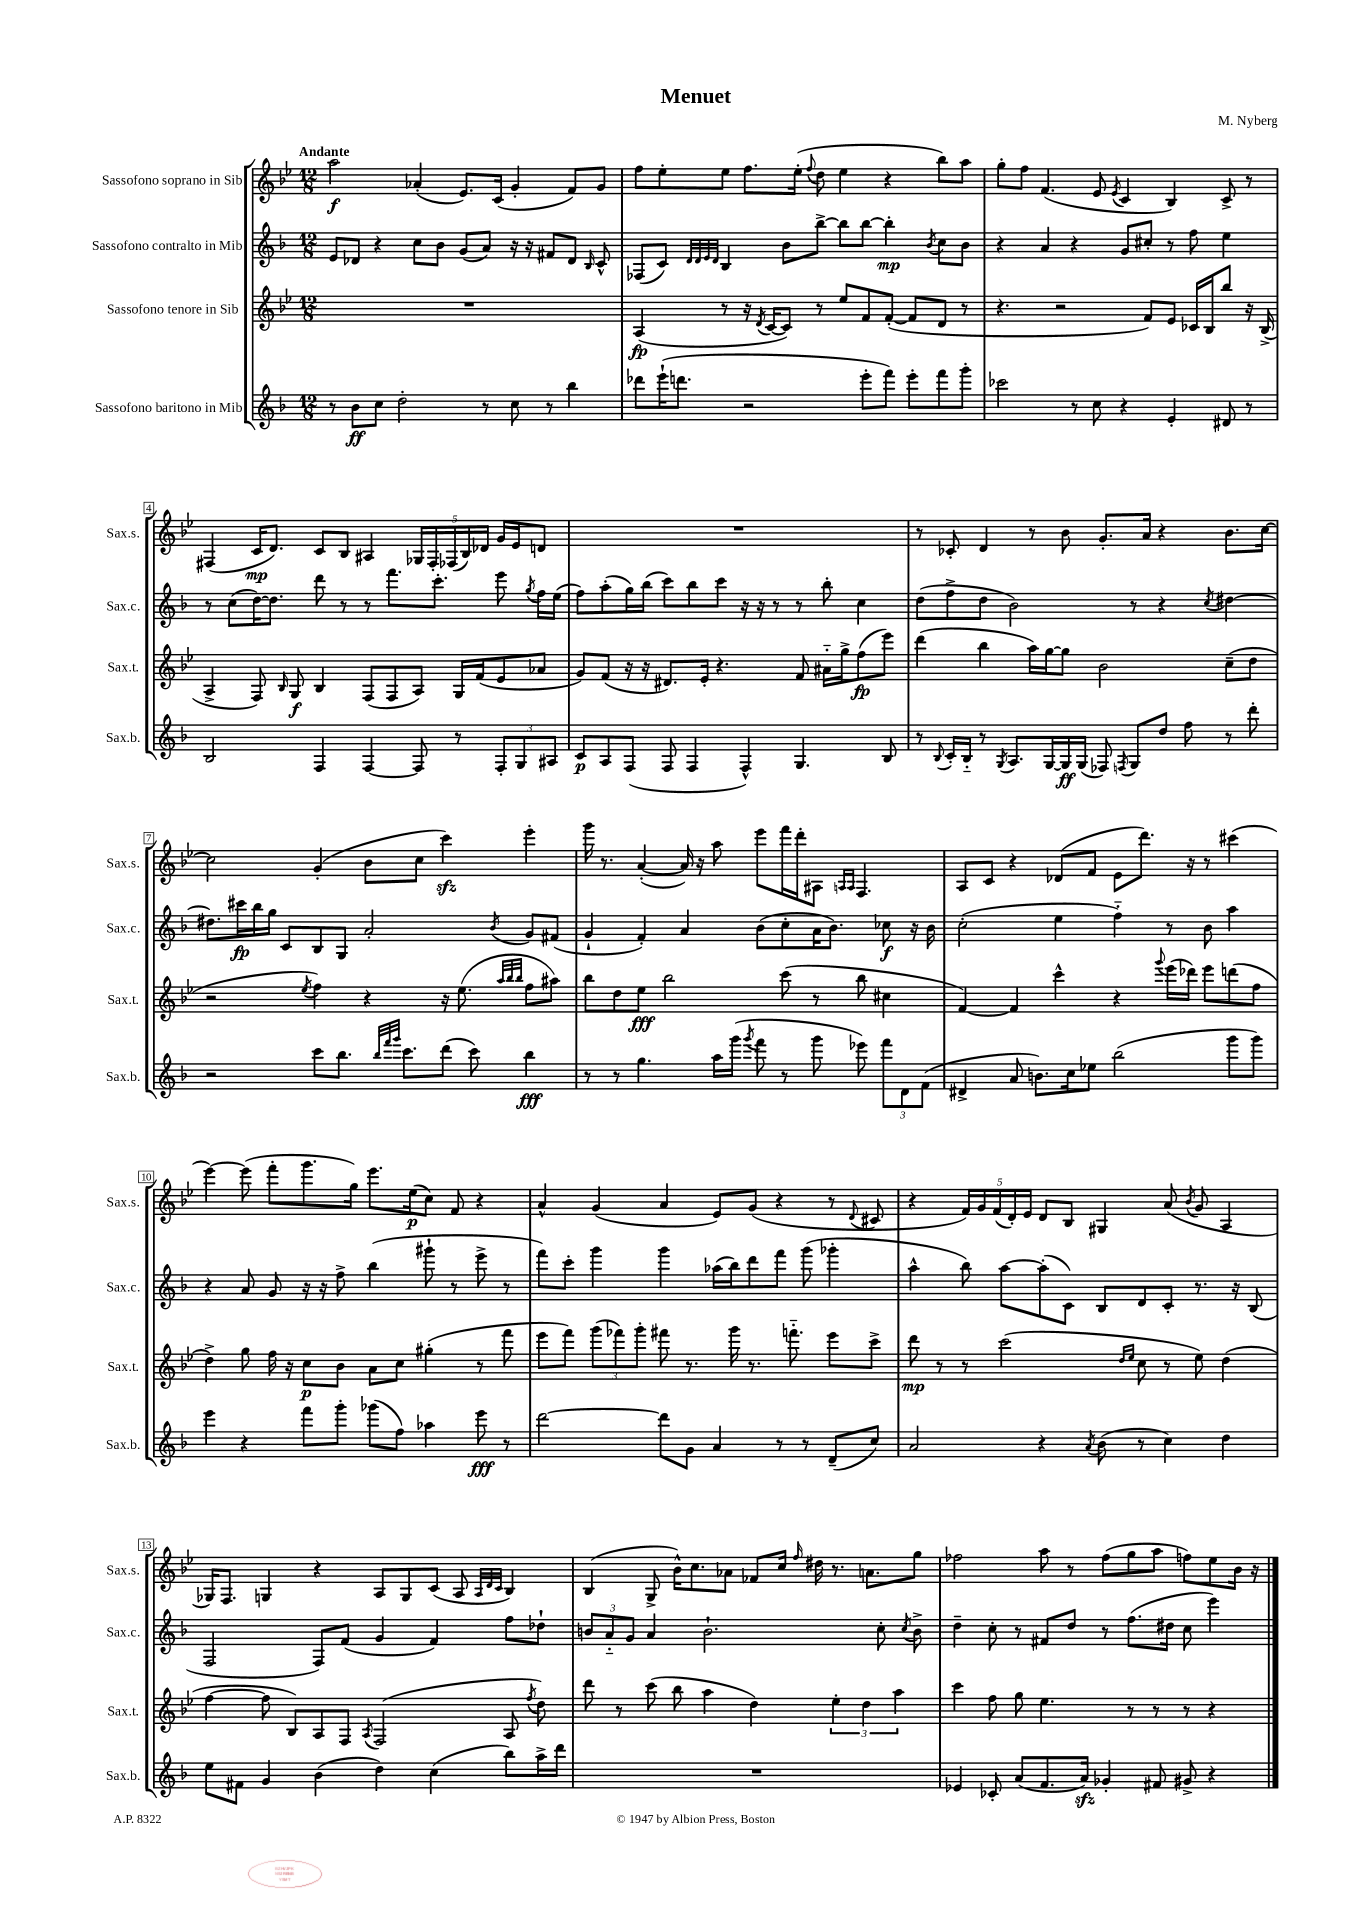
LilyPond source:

\header { title = "Menuet" composer = "M. Nyberg" }
<<
\new StaffGroup <<
\new Staff = "s0" \with { instrumentName = "Sassofono soprano in Sib" shortInstrumentName = "Sax.s." } {
    \clef treble \key bes \major \numericTimeSignature \time 12/8 \tempo "Andante"
    \autoBeamOff a''2\f aes'4-.( ees'8.[) c'16]( g'4-. f'8[) g'8] |
    f''8[ ees''8-. ees''8] f''8.[ ees''16]-.( \appoggiatura { f''8 } d''8 ees''4 r4 bes''8[) a''8] |
    g''8[-. f''8] f'4.( ees'8 \acciaccatura { ees'8 } c'4 bes4) c'8-> r8 |
    fis4( c'16[\mp d'8.]) c'8[ bes8] ais4 \tuplet 5/4 { ges16[ fis16-. fes16( bes16) des'16] } g'16[ ees'16 d'8] |
    R1. |
    r8 ces'8-. d'4 r8 bes'8 g'8.[-. a'16] r4 bes'8.[ c''16]~ |
    c''2 g'4-.( bes'8[ c''8] c'''4\sfz) ees'''4-. |
    g'''16 r8. a'4~-.( a'16) r16 a''8 ees'''8[ f'''16 d'''16-. ais8] \grace { a16[ a16] } f4. |
    a8[ c'8] r4 des'8[( f'8] ees'8[ d'''8.]) r16 r8 cis'''4( |
    ees'''4~) ees'''8( f'''8[-. g'''8. g''16]) ees'''8.[ ees''16\p( c''8]) f'8 r4 |
    a'4-^ g'4( a'4 ees'8[) g'8]( r4 r8 \appoggiatura { d'8 } cis'8 |
    r4 \tuplet 5/4 { f'16[) g'16 f'16( d'16-.) ees'16] } d'8[ bes8] gis4 a'8( \acciaccatura { bes'8 } g'8 a4 |
    ges16[) f8.] g4 r4 a8[ g8 c'8]( a8 \grace { a32[ d'32 c'32] } bes4) |
    bes4( g8-> bes'16[-^) c''8. aes'8] fes'8[ c''16] \grace { f''16 } dis''16 r8. a'8.[ g''8] |
    fes''2 a''8 r8 fes''8[( g''8 a''8] f''8[) ees''8 bes'16] r16 \bar "|." |
}
\new Staff = "s1" \with { instrumentName = "Sassofono contralto in Mib" shortInstrumentName = "Sax.c." } {
    \clef treble \key f \major \numericTimeSignature \time 12/8
    \autoBeamOff e'8[ des'8] r4 c''8[ bes'8] g'8[( a'8]) r16 r16 fis'8[ des'8] \grace { bes16 } c'8-^ |
    fes8[( c'8]) \grace { d'32[ d'32 e'32 d'32] } bes4 bes'8[ bes''8]~-> bes''8[ bes''8]~ bes''4-.\mp \acciaccatura { bes'8 } c''8[ bes'8] |
    r4 a'4 r4 g'8[ cis''8]-. r8 f''8 e''4 |
    r8 c''8[( d''16~) d''8.] d'''8 r8 r8 f'''8.[ c'''8.]-. e'''8 \acciaccatura { g''8 } f''16[ e''16]( |
    f''8[) a''8-.( g''16) bes''16]( c'''8[) bes''8 c'''8] r16 r16 r8 r8 bes''8-. c''4 |
    d''8[( f''8-> d''8] bes'2) r8 r4 \acciaccatura { c''8 } dis''4~ |
    dis''8.[ cis'''16\fp bes''16 g''16] c'8[ bes8 g8] a'2-. \acciaccatura { bes'8 } g'8[ fis'8]( |
    g'4-! f'4-.) a'4 bes'8[( c''8-. a'16 bes'8.]) ces''8\f r16 bes'16 |
    c''2-.( e''4 f''4-_) r8 bes'8 a''4 |
    r4 a'8 g'8 r16 r16 f''8-> bes''4( gis'''8-! r8 e'''8-> r8 |
    f'''8[) c'''8]-. g'''4 g'''4 aes''16[( bes''16) d'''8 f'''8] g'''8( ges'''4-. |
    a''4-^ bes''8) a''8[~ a''8-.( c'8]) bes8[ d'8 c'8]-. r8. r16 bes8( |
    f2 f8[) f'8]( g'4 f'4) f''8[ des''8]-! |
    \tuplet 3/2 { b'8[ a'8-_ g'8] } a'4 b'2.-! c''8-. \acciaccatura { c''8 } b'8-> |
    d''4-- c''8-. r8 fis'8[ d''8] r8 f''8.[( dis''16] c''8 e'''4) \bar "|." |
}
\new Staff = "s2" \with { instrumentName = "Sassofono tenore in Sib" shortInstrumentName = "Sax.t." } {
    \clef treble \key bes \major \numericTimeSignature \time 12/8
    \autoBeamOff R1. |
    a4\fp( r8 r16 \acciaccatura { d'8 } c'16[~ c'8]) r8 ees''8[ f'8 f'8]~-.( f'8[ d'8] r8 |
    r4. r2 f'8[) ees'8] ces'16[ bes16 bes''8] r16 bes16->( |
    a4-> f8) \grace { bes16 } g8\f bes4 f8[( f8 a8]) g16[ f'16( ees'8 aes'8] |
    g'8[) f'8]( r16 r16 dis'8.[) ees'16]-. r4. f'8 ais'16[-_ g''16-> f''8\fp( ees'''8]) |
    d'''4( bes''4 a''16[) g''16~ g''8] bes'2 c''8[--( d''8] |
    r2 \acciaccatura { ees''8 } f''4) r4 r16 ees''8.( \grace { a''32[ bes''32 bes''32] } f''8[ ais''8]) |
    bes''8[ d''8 ees''8]\fff bes''2 c'''8( r8 bes''8 cis''4 |
    f'4~) f'4 c'''4-^ r4 \appoggiatura { g'''8 } ees'''16[( des'''16]) ees'''8[ d'''8( f''8] |
    d''4->) g''8 f''16 r16 c''8[\p bes'8] a'8[ c''8] gis''4-.( r8 f'''8 |
    ees'''8[ f'''8]) \tuplet 3/2 { g'''8[( fes'''8) g'''8]-. } fis'''8 r8. g'''16 r8. f'''8.-_ ees'''8[ c'''8]-> |
    d'''8\mp r8 r8 c'''2( \grace { d''16[ ees''16] } c''8 r8 ees''8) d''4( |
    f''4~ f''8 bes8[) a8 f8] \acciaccatura { a8 } f2( a8 \acciaccatura { f''8 } d''8) |
    d'''8 r8 c'''8( bes''8 a''4 d''4) \tuplet 3/2 { ees''4-. d''4 a''4 } |
    c'''4 f''8 g''8 ees''4. r8 r8 r8 r4 \bar "|." |
}
\new Staff = "s3" \with { instrumentName = "Sassofono baritono in Mib" shortInstrumentName = "Sax.b." } {
    \clef treble \key f \major \numericTimeSignature \time 12/8
    \autoBeamOff r8 bes'8[\ff c''8] d''2-. r8 c''8 r8 bes''4 |
    des'''8[ e'''16-!( d'''8.] r2 e'''8[-. f'''8]) e'''8[-. f'''8 g'''8]-. |
    ces'''2 r8 c''8 r4 e'4-. dis'8 r8 |
    bes2 f4 f4~ f8 r8 \tuplet 3/2 { f8[-. g8 ais8] } |
    c'8[\p a8 f8]( f8 f4 f4-^) g4. bes8 |
    r8 \appoggiatura { bes8 } c'16[-. bes16]-_ r8 \acciaccatura { g8 } a8.[ g16~ g16\ff g16]( fes8) \acciaccatura { f8 } g8[ d''8] f''8 r8 d'''8-. |
    r2 c'''8[ bes''8.] \grace { bes''32[ f'''32 g'''32] } c'''8.[ d'''8]( c'''8) bes''4\fff |
    r8 r8 g''4. a''16[ g'''16]( \acciaccatura { g'''8 } f'''8 r8 g'''8 ees'''8) \tuplet 3/2 { f'''8[ d'8 f'8]( } |
    dis'4-> a'8 b'8.[) c''16 ees''8] bes''2( g'''8[ g'''8]) |
    e'''4 r4 f'''8[ g'''8]-. ges'''8[( f''8]) aes''4 e'''8\fff r8 |
    d'''2~ d'''8[ g'8] a'4 r8 r8 d'8[--( c''8]) |
    a'2 r4 \acciaccatura { a'8 } bes'8( r8 c''4) d''4 |
    e''8[ fis'8] g'4 bes'4( d''4) c''4( bes''8[) a''16-> d'''16] |
    R1. |
    ees'4 ces'8-. a'8[( f'8. a'16]\sfz) ges'4-. fis'8 gis'8-> r4 \bar "|." |
}
>>
>>
\layout { \context { \Score \override BarNumber.stencil = #(make-stencil-boxer 0.1 0.3 ly:text-interface::print) } }
